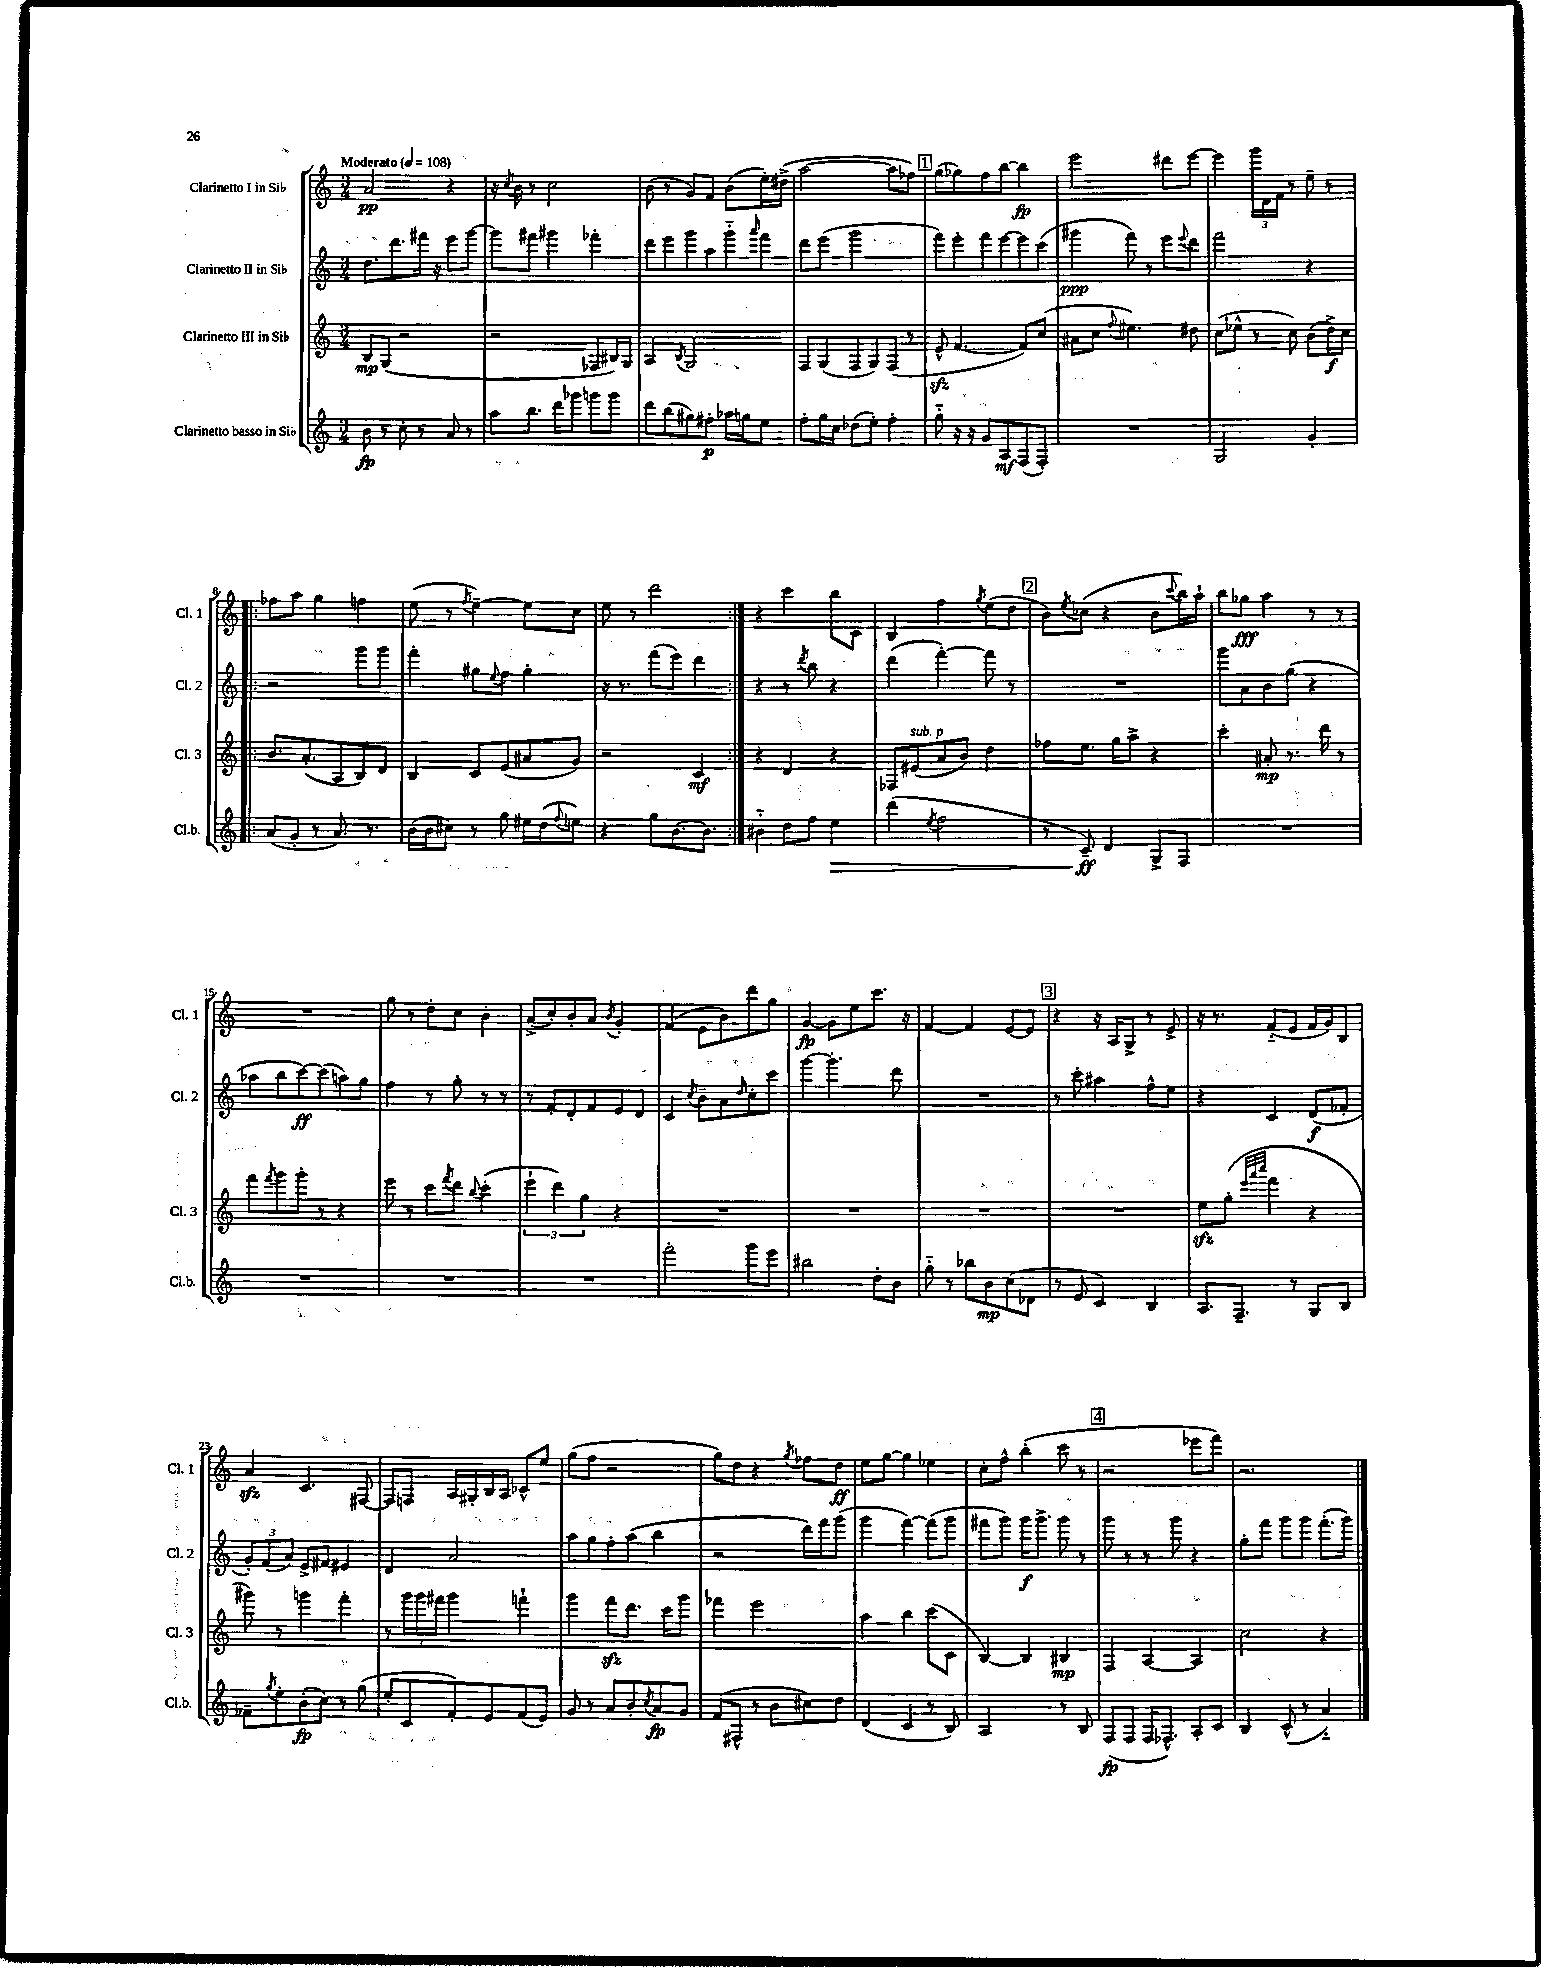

**kern	**kern	**kern	**kern
*staff4	*staff3	*staff2	*staff1
*clefG2	*clefG2	*clefG2	*clefG2
*k[]	*k[]	*k[]	*k[]
*M3/4	*M3/4	*M3/4	*M3/4
*MM108	*MM108	*MM108	*MM108
8b\	8B/L	8.dd\L	2a/
8r	(8G/J	.	.
.	.	8.ddd\	.
8cc'\	2r	.	.
8r	.	16fff#\Jk	.
.	.	16r	.
8a/	.	8eee\L	4r
8r	.	[8ggg\J	.
=	=	=	=
8aa\L	2r	8ggg\]L	16r
.	.	.	8qcc/
.	.	.	16b\
8.bb\J	.	8fff#\J	8r
.	.	4ggg#\	2cc\
16ddd\LK	.	.	.
8ggg-\J	.	.	.
8ggg\L	8F-/L	4fff-'\	.
8ggg\J	16B#/L)	.	.
.	16G/JJ	.	.
=	=	=	=
8ddd\L	4A/	8ddd\L	(8b\
(8bb\	.	8eee\	8r
.	8qB/	.	.
8gg#\)	2G/	8ggg\	8g/L)
8ff#'\J	.	8aa\	8f/J
16aa-\LL	.	8ggg'~\	(8b\L
16gg\J	.	.	.
.	.	16qqaaa/	.
8ee\J	.	8fff\J	16ee'\L)
.	.	.	(16dd#^\JJ
=	=	=	=
8ff'\L	8F/L	8ddd\L	[2aa\
16gg\L	(8G/	(8eee\J	.
16cc\JJ	.	.	.
(8dd-\L	8F/	2ggg\	.
8ee'\J)	8G/)	.	.
4ff'\	(8F/J	.	8aa\]L
.	8r	.	8ff-\J)
=	=	=	=
8gg'~\	8e^^/	8fff\L)	(8gg\L
16r	[4.f/	8eee'\	8gg-\)
16r	.	.	.
8g/L	.	8fff\	8ff\
8A/	.	[8eee\	[8bb\J
(8F/	8f/]L)	8eee\]	4bb\]
8F'/J)	(8cc/J	(8ccc\J	.
=	=	=	=
2.r	8a#\L	4ggg#\	2eee\
.	8cc\J	.	.
.	8qqff/	.	.
.	4.ee#\)	8fff\)	.
.	.	8r	.
.	.	8eee\L	8ddd#\L
.	.	8qqeee/	.
.	8dd#\	8ddd\J	[8eee\J
=	=	=	=
2G/	(8cc\L	2fff\	4eee\]
.	8ee-^^\J	.	.
.	8r	.	24ggg\LL
.	.	.	24d\
.	.	.	24f\JJ
.	8cc\)	.	8r
4g'/	(8b\L	4r	8ee~\
.	16dd^\L)	.	8r
.	16cc\JJ	.	.
=!|:	=!|:	=!|:	=!|:
(8a/L	8.b/L	2r	8ff-\L
8g'/J	.	.	8aa\J
.	(8.a'/	.	.
8r	.	.	4gg\
8.a/)	8A/	.	.
.	8B/)	8ggg\L	4ff\
8.r	.	.	.
.	8d/J	8ggg\J	.
=	=	=	=
(16b\LL	4B/	4fff'\	(8ee\
16b\J	.	.	.
8cc#\J)	.	.	8r
.	.	.	8qff/
8r	8c/L	8gg#\L	[4ee~\)
.	.	8qqee/	.
8gg\	(8e/	8ff\J	.
16ee#\LL	8a#/	4gg#'\	8ee\]L
(16dd\J	.	.	.
8qqff/	.	.	.
8ee\J)	8g/J)	.	8cc\J
=	=	=	=
4r	2r	16r	8ee\
.	.	8.r	.
.	.	.	8r
8gg\L	.	(8fff\L	2ddd\
[8.b\	.	8eee\J)	.
.	4c/	4ddd\	.
8.b\]J	.	.	.
=:|!	=:|!	=:|!	=:|!
4b#'~\	4r	4r	4r
8dd\L	4d/	8r	4ccc\
.	.	8qddd/	.
8ff\J	.	8bb\	.
4ee\	4r	4r	8bb\L
.	.	.	8c\J
=	=	=	=
(4ddd\	8F-/L	(4ddd\	4B/
.	(8e#/	.	.
8qee/	.	.	.
2ff\	8a/	[4fff'\)	4ff\
.	8b/J)	.	.
.	.	.	8qgg/
.	4dd\	8fff\]	(8ee\L
.	.	8r	8dd\J
=	=	=	=
8r	8ff-\L	2.r	8b\L)
.	.	.	8qee/
8c~/)	8.ee\J	.	(8cc-\J
4d/	.	.	4r
.	16gg\LK	.	.
.	8aa^\J	.	.
8G^/L	4r	.	8b\L
.	.	.	8qqccc/
8F/J	.	.	16bb\L)
.	.	.	16aa`\JJ
=	=	=	=
2.r	4ccc'\	8ggg\L	8bb\L
.	.	8a\	8gg-\J
.	8a#'/	8b\	4aa\
.	8.r	(8gg\J	.
.	.	4r	8r
.	16ddd\	.	.
.	8r	.	8r
=	=	=	=
2.r	8fff\L	8aa-\L	2.r
.	8qfff/	.	.
.	8ggg\	8bb\	.
.	8ggg'\J	[8ccc\)	.
.	8r	(8ccc\]	.
.	4r	8aa\)	.
.	.	8gg\J	.
=	=	=	=
2.r	8eee\	4ff\	8gg\
.	8r	.	8r
.	8ccc\L	8r	8dd'\L
.	8qfff/	.	.
.	8ddd\J	8gg'\	8cc\J
.	8qqbb/	.	.
.	(4ccc'\	8r	4b'\
.	.	8r	.
=	=	=	=
2.r	6eee`\	8r	(8a^/L
.	.	8f'/L	8cc'/)
.	6ddd\)	.	.
.	.	8d'/	8b'/
.	6gg\	.	.
.	.	8f/	8a/J
.	.	.	8qb/
.	4r	8e/	4g'/
.	.	8d/J	.
=	=	=	=
2fff'\	2.r	4c/	(4f/
.	.	8qcc/	.
.	.	8b~\L	8e\L
.	.	8a\	8b\)
.	.	16qqdd/	.
8ggg\L	.	8cc'\	8ddd\
8eee\J	.	8ccc\J	8gg\J
=	=	=	=
2bb#\	2.r	[4ggg\	[4g/
.	.	4.ggg'\]	8g\]L
.	.	.	8ee\
8dd'\L	.	.	8.ccc\J
8b\J	.	8ddd\	.
.	.	.	16r
=	=	=	=
8gg'~\	2.r	2.r	[4f/
8r	.	.	.
8bb-\L	.	.	4f/]
8b\	.	.	.
(8cc\	.	.	[8e/L
8d-\J	.	.	8e/]J
=	=	=	=
8r	2.r	8r	4r
8e/	.	8ccc'\	.
4c/)	.	4aa#\	16r
.	.	.	16A/LK
.	.	.	8G^/J
4B/	.	8ff^^\L	8r
.	.	8ee\J	8e^/
=	=	=	=
8.A/L	8ee\L	4r	16r
.	.	.	8.r
.	(8gg'\J	.	.
8.F~/J	.	.	.
.	32qqeee/LLL	.	.
.	32qqaaa/	.	.
.	32qqcccc/JJJ	.	.
.	4fff\	4c/	(8f'~/L
8r	.	.	8e/J
8G/L	4r	(8d/L	16f/LL
.	.	.	16g/J)
8B/J	.	8f-'/J	8B/J
=	=	=	=
8f-~\L	8ggg#\)	12g'/L)	4a/
.	.	(12f/	.
8qgg/	.	.	.
8ee'\	8r	.	.
.	.	12a/J)	.
(8b'\	4ggg\	8e^/L	4.c/
8cc\J)	.	8f#/J	.
8r	4fff'\	4e#/	.
(8gg\	.	.	[8F#/
=	=	=	=
8ee'/L	8r	4d/	8F#/]L
8c/	24ggg\LL	.	8F/J
.	24ggg\	.	.
.	24fff#\JJ	.	.
8f'/)	4ggg\	2a/	16A/LL
.	.	.	16G#'/
8e/	.	.	16B/
.	.	.	16A/JJ
(8f/	4fff`\	.	8c-^^/L
8e/J)	.	.	8ee/J
=	=	=	=
8g/	4ggg\	8aa\L	(8gg\L
8r	.	8gg\	8ff\J
8a/L	8fff\L	8ff'\	2r
8b'/	8.ddd\J	(8aa\J	.
8qcc/	.	.	.
8a/	.	4bb\	.
.	16ccc\LK	.	.
8g/J	8ggg\J	.	.
=	=	=	=
(8f/L	4fff-\	2r	8gg\L)
8F#^^/J	.	.	8dd\J
8r	2eee\	.	4r
8b\L	.	.	.
.	.	.	8qgg/
8cc#\)	.	16ddd\LL)	8ff-\L
.	.	16fff\J	.
8dd\J	.	(8ggg\J	8dd\J
=	=	=	=
(4d/	4aa\	4ggg\	8ee\L
.	.	.	[8gg\J
4c/	4bb\	[4fff\)	4gg\]
8r	(8ccc\L	(8fff\]L	4ee-\
8B/)	8c\J	8ggg\J	.
=	=	=	=
2A/	[4B/)	8fff#\L	8cc'\L
.	.	8ggg\J)	8ff^^\J
.	4B/]	16ggg\LK	(4bb'\
.	.	8.ggg^\J	.
8r	4B#/	8ggg\	8ccc\
8B/	.	8r	8r
=	=	=	=
(8F/L	4F/	8ggg\	2r
8F/J	.	8r	.
16F/LK	[4A/	8r	.
8.F-^^/J)	.	.	.
.	.	8ggg\	.
8A'/L	4A/]	4r	8eee-\L
8c/J	.	.	8fff\J)
=	=	=	=
4B/	2cc\	8gg'\L	2.r
.	.	8fff\J	.
(8c^^/	.	8ggg\L	.
8r	.	8ggg\J	.
4a'~/)	4r	(8.fff'\L	.
.	.	16ggg\Jk)	.
==	==	==	==
*-	*-	*-	*-
